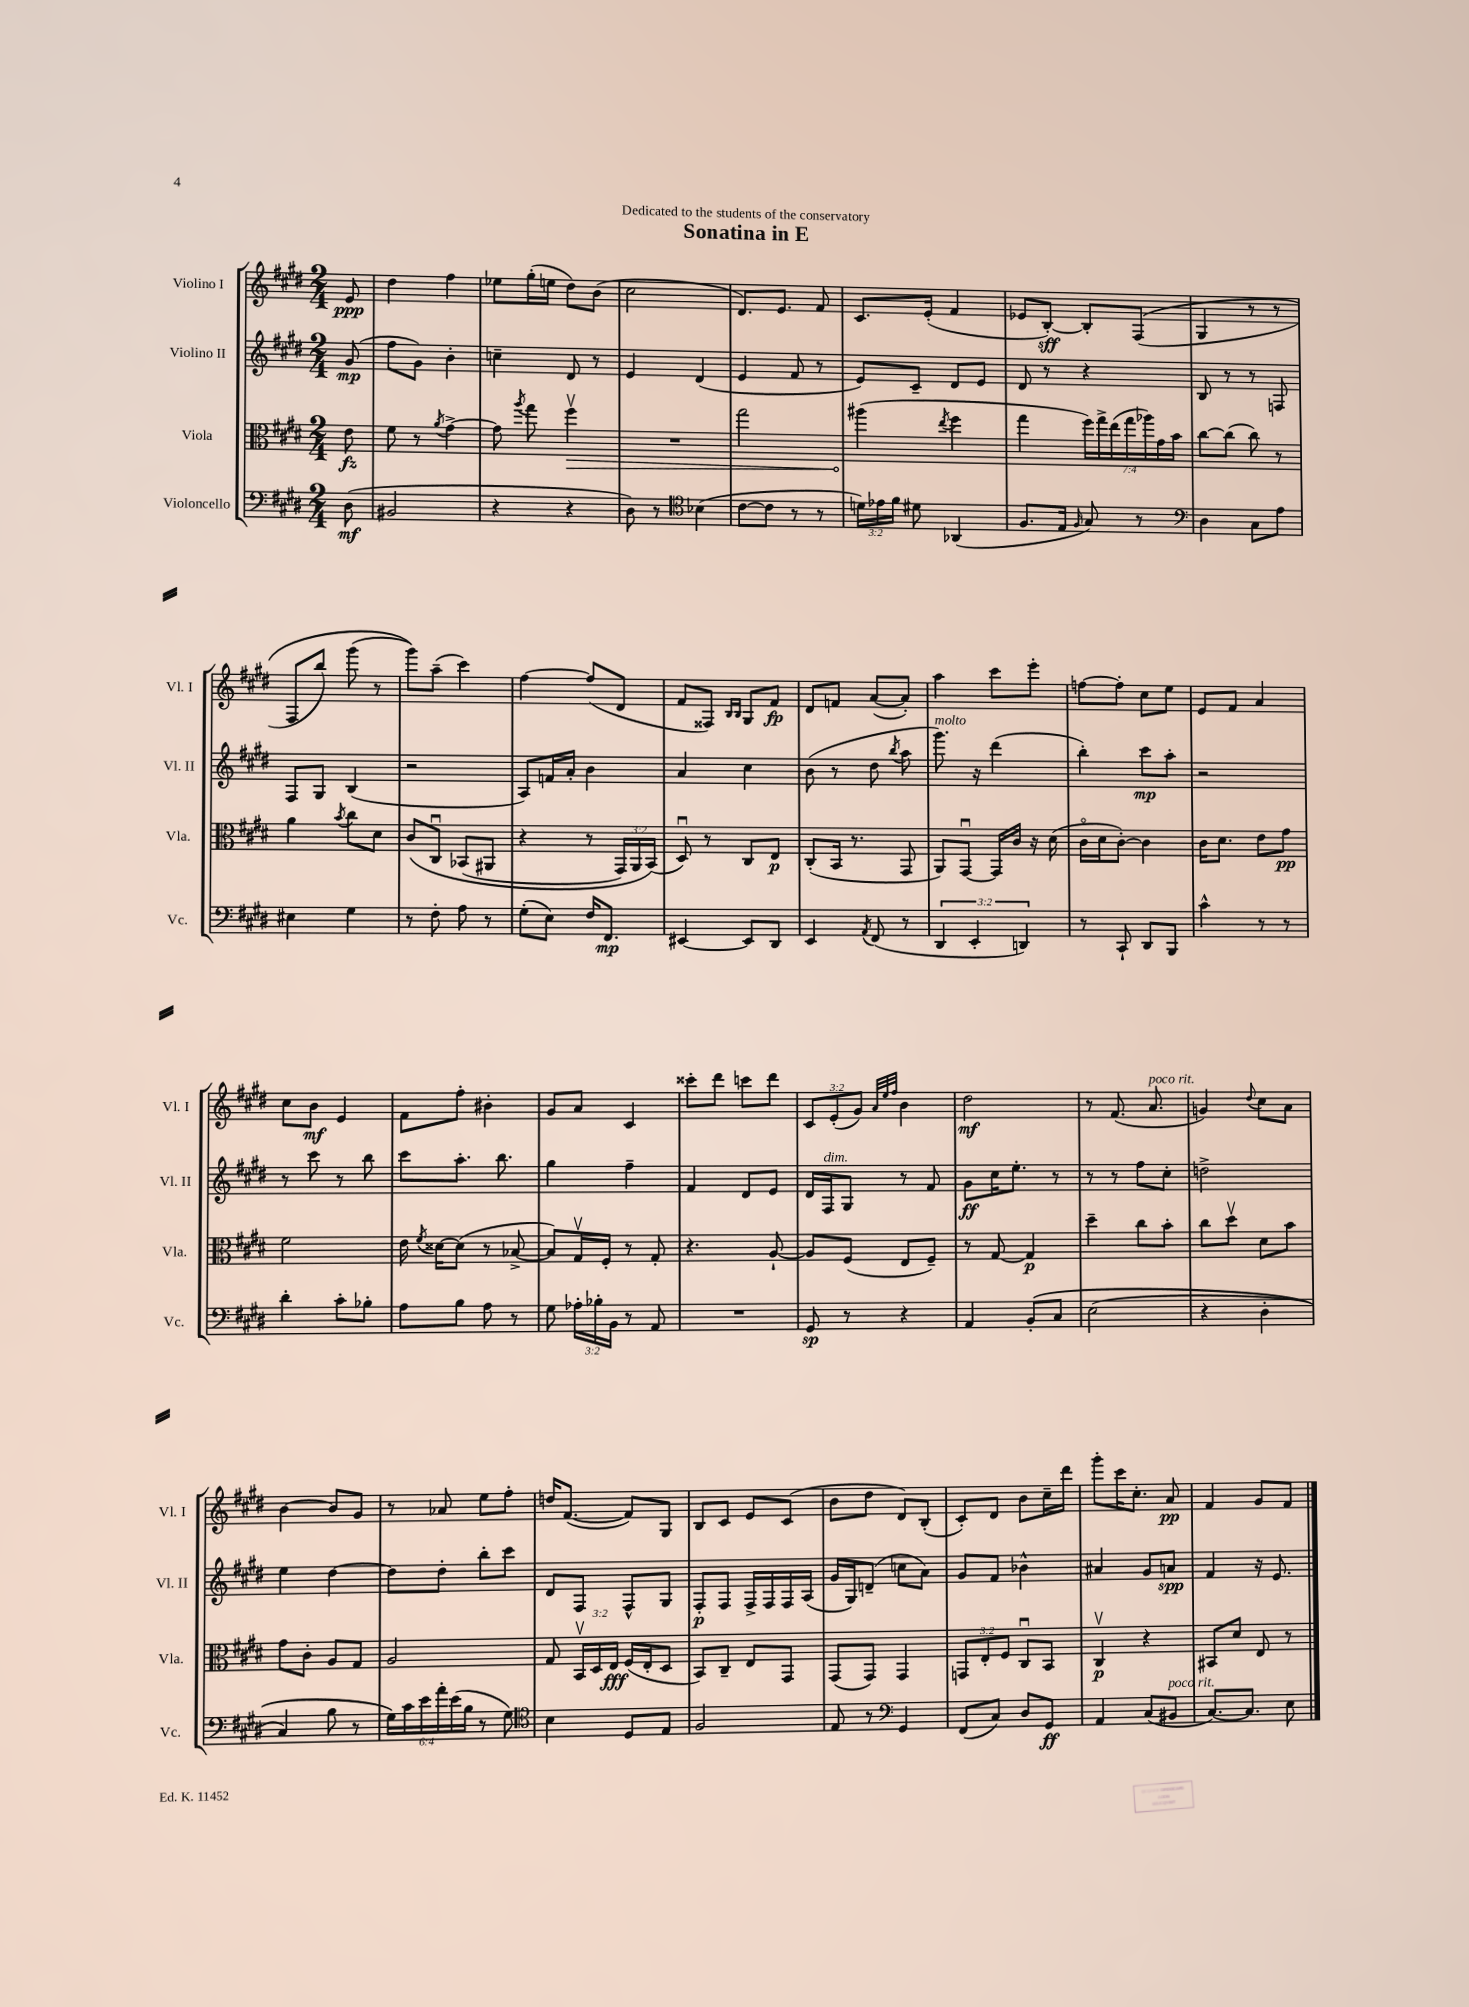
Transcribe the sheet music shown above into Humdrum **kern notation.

**kern	**kern	**kern	**kern
*staff4	*staff3	*staff2	*staff1
*clefF4	*clefC3	*clefG2	*clefG2
*k[f#c#g#d#]	*k[f#c#g#d#]	*k[f#c#g#d#]	*k[f#c#g#d#]
*M2/4	*M2/4	*M2/4	*M2/4
(8D#	8e	(8g#	8e
=	=	=	=
2BB#	8f#	8ff#	4dd#
.	8r	8g#)	.
.	8qa	.	.
.	[4g#^	4b'	4ff#
=	=	=	=
4r	8g#]	4cc~	8ee-
.	8qaa	.	.
.	8gg#	.	(16gg#'
.	.	.	16ee
4r	4ff#v	8d#	8dd#)
.	.	8r	(8b
=	=	=	=
8D#)	2r	4e	2cc#
8r	.	.	.
*clefC4	*	*	*
(4B-	.	(4d#	.
=	=	=	=
[8c#	2gg#	4e	8.d#)
8c#]	.	.	.
.	.	.	8.e
8r	.	8f#	.
8r	.	8r	8f#
=	=	=	=
24d)	(4aa#	8e)	8.c#
24e-	.	.	.
24f#	.	.	.
8d#	.	8c#~	.
.	.	.	(16e'
.	8qee	.	.
(4AA-	4ff#	8d#	4f#
.	.	8e	.
=	=	=	=
8.F#	4gg#	8d#	8e-
.	.	8r	[8B')
16E	.	.	.
16qqF#	.	.	.
8G#)	28ff#)	4r	8B']
.	28gg#^	.	.
.	(28ee	.	.
.	28gg#	.	.
8r	.	.	&((8F#
.	28aa-)	.	.
.	28g#	.	.
.	28b	.	.
=	=	=	=
*clefF4	*	*	*
4D#	[8cc#	8B	4G#
.	(8cc#]	8r	.
8C#	8cc#)	8r	8r
8A	8r	8F	8r
=	=	=	=
4E#	4a	8F#	8F#
.	.	8G#	8bb)
.	8qb	.	.
4G#	8cc#	(4B	(8ggg#
.	8d#	.	8r
=	=	=	=
8r	&(8c#	2r	8ggg#)&)
8F#'	8C#u	.	(8aa~
8A	(8BB-	.	4ccc#)
8r	8AA#	.	.
=	=	=	=
(8G#'	4r	8A)	[4ff#
8E)	.	16f	.
.	.	16a'	.
16F#	8r	4b	(8ff#]
8.FF#	.	.	.
.	24GG#)	.	8d#
.	24AA	.	.
.	(24BB&)	.	.
=	=	=	=
[4EE#	8D#u)	4a	8f#
.	8r	.	8F##)
.	.	.	16qqB
.	.	.	16qqB
8EE#]	8C#	4cc#	8G#
8DD#	8E	.	8f#
=	=	=	=
4EE	(8C#'	(8b	8d#
.	16BB	8r	8f
.	8.r	.	.
8qAA	.	.	.
(8FF#	.	8dd#	([8a
.	.	8qbb	.
8r	8GG#	8aa	8a'])
=	=	=	=
6DD#	8AA)	8.ggg#)	4aa
.	[8GG#u	.	.
6EE'	.	.	.
.	.	16r	.
.	16GG#]	(4ddd#	8ccc#
.	16c#	.	.
6DD)	.	.	.
.	16r	.	8eee'
.	(16d#	.	.
=	=	=	=
8r	16c#o	4bb')	[8ff
.	16d#	.	.
8CC#`	[8c#')	.	8ff']
8DD#	4c#]	8ccc#	8cc#
8BBB	.	8aa'	8ee
=	=	=	=
4c#^^	16c#	2r	8e
.	8.d#	.	.
.	.	.	8f#
8r	8e	.	4a
8r	8g#	.	.
=	=	=	=
4d#'	2f#	8r	8cc#
.	.	8ccc#	8b
8c#'	.	8r	4e
8B-'	.	8bb	.
=	=	=	=
8A	16e	8ccc#	8f#
.	8qf#	.	.
.	[16d##	.	.
8B	(8d##]	8.aa'	8ff#'
8A	8r	.	4b#'
.	.	8.bb	.
8r	[8B-^	.	.
=	=	=	=
8G#	8B-])	4gg#	8g#
24A-'	16G#v	.	8a
24B-'	.	.	.
.	16F#'	.	.
24BB	.	.	.
8r	8r	4ff#~	4c#
8AA	8G#'	.	.
=	=	=	=
2r	4.r	4f#	8ccc##'
.	.	.	8ddd#
.	.	8d#	8ccc
.	[8A`	8e	8ddd#
=	=	=	=
8GG#	8A]	16d#	12c#
.	.	16F#	.
.	.	.	(12e'
8r	(8F#	8G#	.
.	.	.	12g#)
.	.	.	32qqa
.	.	.	32qqee
.	.	.	32qqff#
4r	8E	8r	4b
.	8F#~)	8f#	.
=	=	=	=
4AA	8r	8g#	2dd#
.	[8G#	16cc#	.
.	.	8.ee'	.
&(8BB'	4G#]	.	.
8C#	.	8r	.
=	=	=	=
(2E	4dd#~	8r	8r
.	.	8r	(8.f#
.	8cc#	8ff#	.
.	.	.	8.a
.	8b'	8cc#'	.
=	=	=	=
4r	8cc#	2dd^	4g)
.	8dd#v	.	.
.	.	.	8qqdd#
4D#'	8d#	.	8cc#
.	8b	.	8a
=	=	=	=
4C#)	8g#	4ee	[4b
.	8c#'	.	.
8B	8A	[4dd#	8b]
8r	8G#	.	8g#
=	=	=	=
24G#&)	2A	8dd#]	8r
24c#	.	.	.
24e	.	.	.
24a'	.	8dd#'	8a-
(24e	.	.	.
24B	.	.	.
8r	.	8bb'	8ee
8G#)	.	8ccc#	8ff#'
=	=	=	=
*clefC4	*	*	*
4B	8G#	8d#	16dd
.	.	.	([8.f#
.	24BBv	8F#	.
.	24D#	.	.
.	24E	.	.
8D#	(16F#	8F#^^	8f#])
.	16E'	.	.
8E	8D#	8G#	8G#
=	=	=	=
2F#	8BB)	8F#'	8B
.	8C#~	8F#	8c#
.	8E	16F#^	8e
.	.	16F#	.
.	8GG#	16F#	(8c#
.	.	(16A	.
=	=	=	=
8E	(8GG#	16g#	8b
.	.	16G#)	.
8r	8GG#)	(8d~	8dd#
*clefF4	*	*	*
4GG#	4GG#	8cc	8d#)
.	.	8a)	(8B'
=	=	=	=
(8FF#	12GG	8g#	8c#')
.	12E'	.	.
8C#)	.	8f#	8d#
.	12F#	.	.
8D#	8C#u	4b-^^	8b
8GG#	8BB	.	16cc#~
.	.	.	16ddd#
=	=	=	=
4AA	4C#v	4a#	8ggg#'
.	.	.	16ccc#
.	.	.	8.cc#'
(8C#	4r	8g#	.
8BB#	.	8a	8a
=	=	=	=
[8.C#)	8BB#	4f#	4f#
.	8d#	.	.
8.C#]	.	.	.
.	8E	16r	8g#
.	.	8.e	.
8E	8r	.	8f#
==	==	==	==
*-	*-	*-	*-
